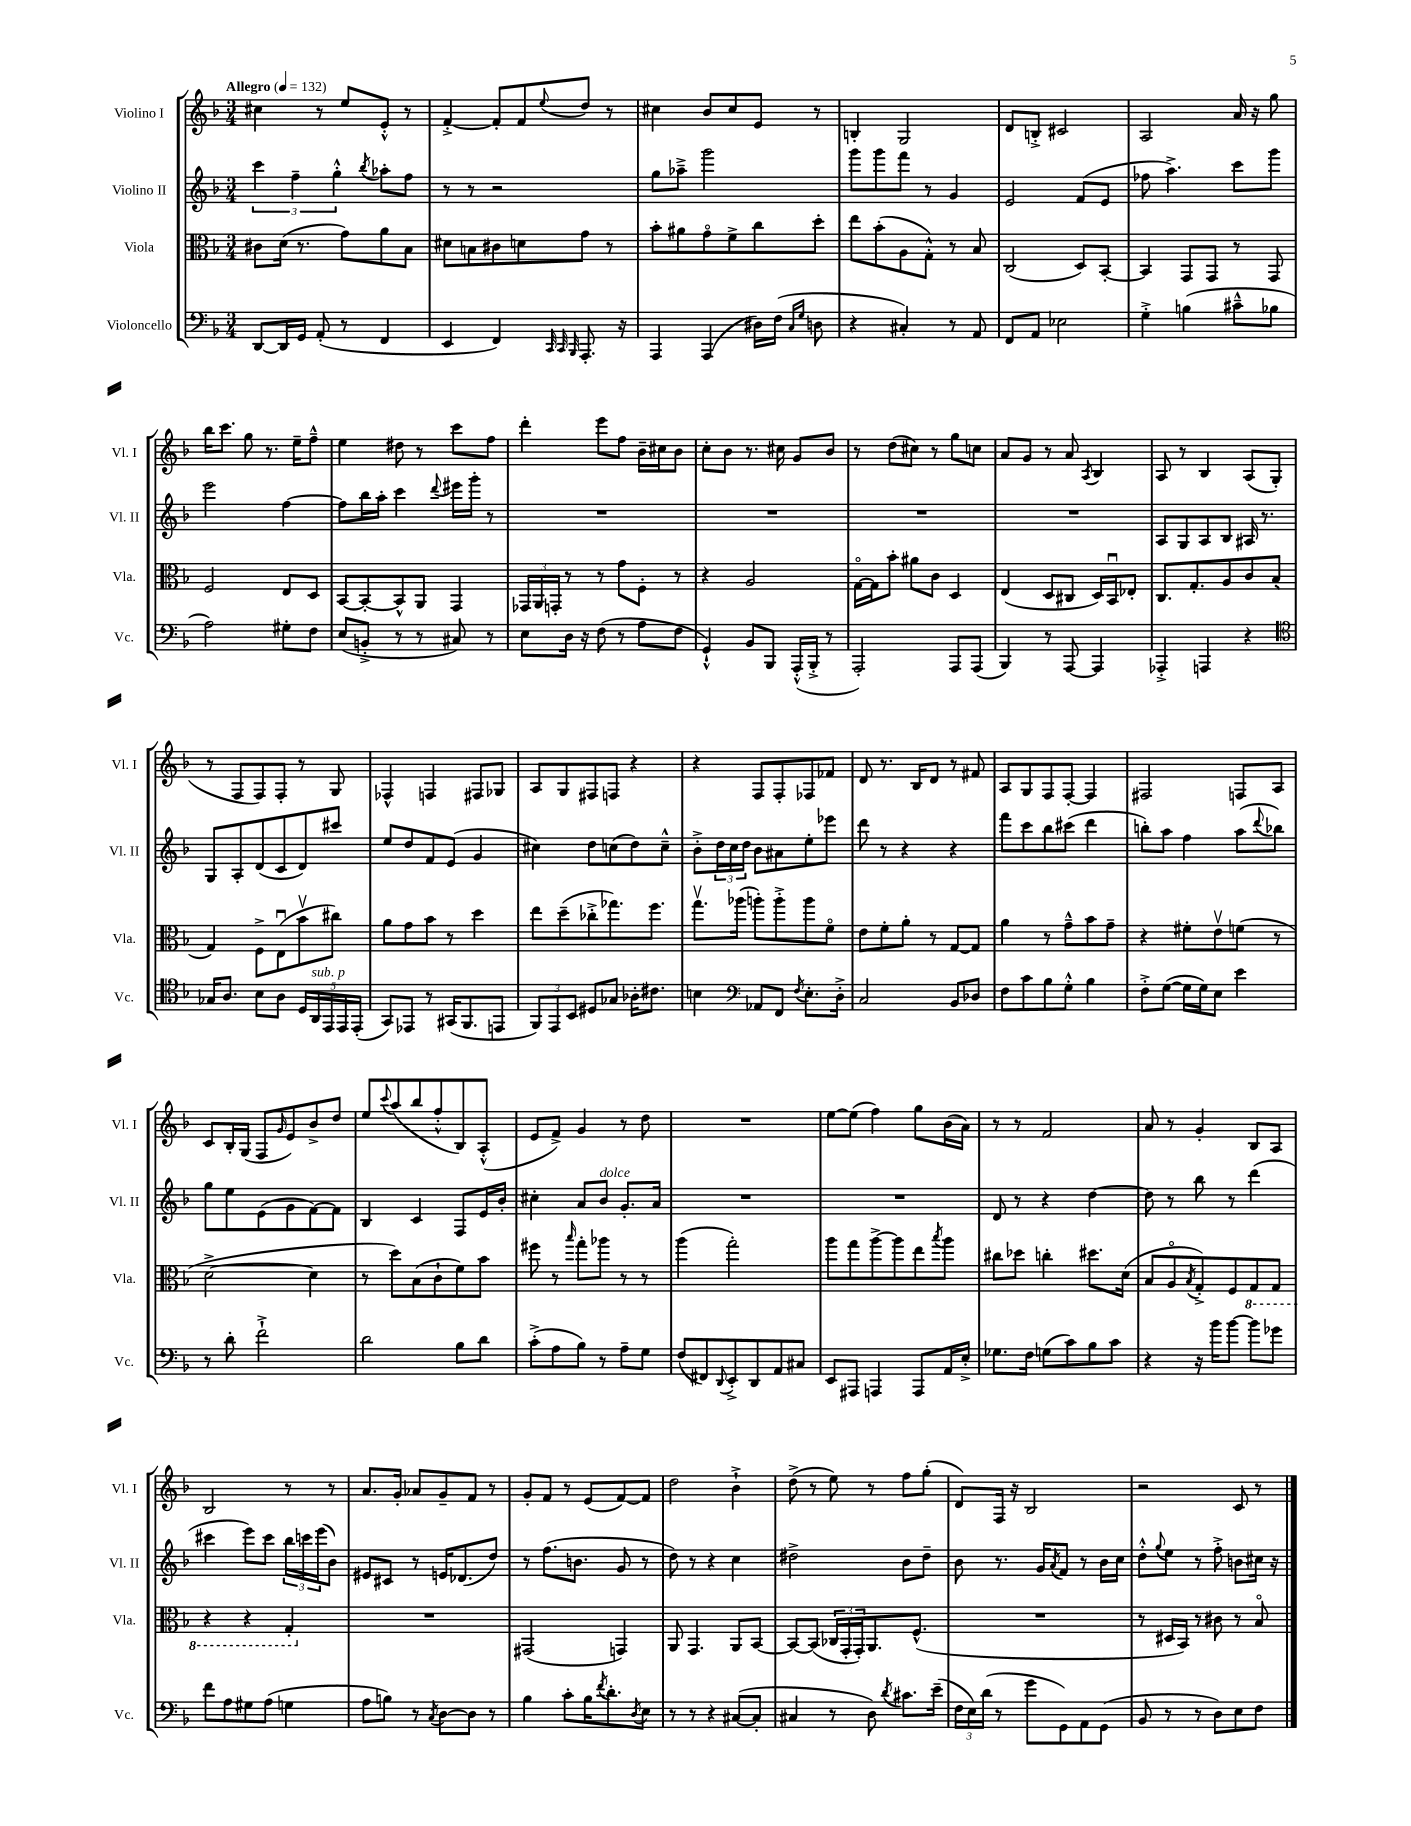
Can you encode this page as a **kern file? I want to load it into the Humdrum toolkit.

**kern	**kern	**kern	**kern
*staff4	*staff3	*staff2	*staff1
*clefF4	*clefC3	*clefG2	*clefG2
*k[b-]	*k[b-]	*k[b-]	*k[b-]
*M3/4	*M3/4	*M3/4	*M3/4
*MM132	*MM132	*MM132	*MM132
[8DD	8c#	6ccc	4cc#
16DD]	(16d	.	.
.	.	6ff~	.
16GG	8.r	.	.
(8AA'	.	.	8r
.	.	6gg'^^	.
8r	8g)	.	8ee
.	.	8qbb-	.
4FF	8a	8aa-'	8e'^^
.	8B-	8ff	8r
=	=	=	=
4EE	8d#	8r	[4f'^
.	8B	8r	.
4FF)	8c#	2r	8f']
.	8d	.	8f
32qqCC	.	.	.
32qqCC	.	.	.
32qqBBB-	.	.	8qqee
8.AAA'	8g	.	8dd
.	8r	.	8r
16r	.	.	.
=	=	=	=
4AAA	8b-'	8gg	4cc#
.	8a#	8aa-~^	.
(4AAA	8go	2ggg	8b-
.	8f^	.	8cc#
16D#)	8cc	.	8e
(16F	.	.	.
16qqC	.	.	.
16qqG	.	.	.
8D	8dd'	.	8r
=	=	=	=
4r	8ee	8ggg	4B'
.	(8b-'	8ggg	.
4C#')	8A	8fff	2G
.	8G'^^)	8r	.
8r	8r	4g	.
8AA	8B-	.	.
=	=	=	=
8FF	(2C	2e	8d
8AA	.	.	8B'^
2E-	.	.	2c#
.	8D)	(8f	.
.	[8BB-'	8e	.
=	=	=	=
4G'^	4BB-]	8ff-	2A
.	.	4.aa^)	.
(4B	8GG	.	.
.	8GG	.	.
8c#~^^	8r	8ccc	16a
.	.	.	16r
8B-	8GG	8ggg	8gg
=	=	=	=
2A)	2F	2eee	16bb-
.	.	.	8.ccc
.	.	.	8gg
.	.	.	8.r
8G#'	8E	[4ff	.
.	.	.	16ee~
8F	8D	.	8ff~^^
=	=	=	=
(8E	[8BB-	8ff]	4ee
8BB'^	8BB-'_	16bb-	.
.	.	16aa'	.
8r	8BB-^^]	4ccc	8dd#
8r	8AA	.	8r
.	.	8qqddd	.
8C#)	4GG	16eee#	8ccc
.	.	16ggg'	.
8r	.	8r	8ff
=	=	=	=
8E	24GG-	2.r	4ddd'
.	24AA	.	.
.	24GG'	.	.
16D	8r	.	.
16r	.	.	.
(8F	8r	.	8eee
8r	8g	.	8ff
8A	8F'	.	16b-~
.	.	.	16cc#
8F	8r	.	8b-
=	=	=	=
4GG`^^)	4r	2.r	8cc'
.	.	.	8b-
8BB-	2A	.	8.r
8BBB-	.	.	.
.	.	.	16cc#
(16AAA'^^	.	.	8g
16BBB-'^	.	.	.
8r	.	.	8b-
=	=	=	=
2AAA')	[16Go	2.r	8r
.	16G]	.	.
.	8b-'	.	(8dd
.	8a#	.	8cc#)
.	8c	.	8r
8AAA	4D	.	8gg
(8AAA	.	.	8cc
=	=	=	=
4BBB-)	(4E	2.r	8a
.	.	.	8g
8r	8D	.	8r
[8AAA	8C#	.	8a
.	.	.	8qA
4AAA]	16D)	.	4B-
.	16BB-u	.	.
.	8E-'	.	.
=	=	=	=
4AAA-'^	8.C	8A	8A
.	.	8G	8r
.	8.G'	.	.
4AAA	.	8A	4B-
.	8A	8B-	.
4r	8c	16A#	(8A
.	.	8.r	.
.	(8B-'	.	8G'
=	=	=	=
*clefC4	*	*	*
16G-	4G)	8G	8r
8.A	.	.	.
.	.	8A'	8F
8B-	8F^	(8d	8F)
8A	(8Eu	8c	8F'
20D	8b-v	8d)	8r
20AA	.	.	.
20EE	.	.	.
.	8cc#)	8ccc#	8G
20EE	.	.	.
(20EE'	.	.	.
=	=	=	=
8GG)	8a	8ee	4F-^^
8EE-	8g	8dd	.
8r	8b-	8f	4F
(16GG#	8r	(8e	.
8.FF	.	.	.
.	4dd	4g	8F#
8EE	.	.	8G-
=	=	=	=
12FF)	8ee	4cc#)	8A
12EE	.	.	.
.	(8dd~	.	8G
12BB-	.	.	.
8D#	8cc-'^	8dd	8F#
8G-	8.gg-)	(8cc	8F
16A-'	.	8dd)	4r
8.c#	8.ff	.	.
.	.	8cc~^^	.
=	=	=	=
4B	8.ggv	8b-'^	4r
.	.	24dd	.
.	.	24cc	.
.	(16aa-	.	.
.	.	24dd	.
*clefF4	*	*	*
8AA-	8aa')	8b-	8F
8FF	8aa'^	8a#	8F'
8qF	.	.	.
8.E'	8aa	8ee'	8F-
.	8fo	8eee-	8f-
16D'^	.	.	.
=	=	=	=
2C	8e	8ddd	8d
.	8f'	8r	8.r
.	8a'	4r	.
.	.	.	16B-
.	8r	.	8d
8BB-	[8G	4r	8r
8D-	8G]	.	8f#
=	=	=	=
8F	4a	8fff	8A
8c	.	8ccc	8G
8B-	8r	8bb-	8F
8G'^^	8g~^^	(8ccc#	[8F'
4B-	8b-	4ddd	4F]
.	8g~	.	.
=	=	=	=
8F'^	4r	8bb')	2F#
([8G	.	8aa	.
16G]	8f#'	4ff	.
16G)	.	.	.
8E	8ev	.	.
4e	(8f	(8aa	8F
.	.	8qqddd	.
.	8r	8bb-)	8A
=	=	=	=
8r	[2d^	8gg	8c
8d'	.	8ee	16B-'
.	.	.	(16G
2f`^	.	(8e	8F
.	.	.	16qqg
.	.	8g	8e)
.	4d]	[8f)	8b-^
.	.	8f]	8dd
=	=	=	=
2d	8r	4B-	8ee
.	.	.	8qqccc
.	8dd)	.	(8aa
.	(8B-	4c	8bb-
.	8c`	.	8ff'^^
8B-	8f)	8F	8B-)
8d	8b-	16e	(8A'^^
.	.	16b-'	.
=	=	=	=
(8c'^	8ff#	4cc#'	8e
8A	8r	.	8f^)
.	16qqbb-	.	.
8B-)	8gg'	8a	4g
8r	8aa-	8b-	.
8A~	8r	8.g'	8r
8G	8r	.	8dd
.	.	16a	.
=	=	=	=
(8F	(4aa	2.r	2.r
8FF#)	.	.	.
8qqDD	.	.	.
8EE'^	2gg')	.	.
8DD	.	.	.
8AA	.	.	.
8C#	.	.	.
=	=	=	=
8EE	8aa	2.r	[8ee
8AAA#	8gg	.	(8ee]
4AAA	[8aa^	.	4ff)
.	8aa]	.	.
8AAA	8ee	.	8gg
.	8qbb-	.	.
16AA	8aa	.	(16b-
16E'^	.	.	16a)
=	=	=	=
8.G-	8cc#	8d	8r
.	8dd-	8r	8r
16F	.	.	.
(8G	4cc'	4r	2f
8c)	.	.	.
8B-	8.dd#	[4dd	.
8c	.	.	.
.	(16d	.	.
=	=	=	=
4r	8B-	8dd]	8a
.	8Ao	8r	8r
.	8qB-	.	.
16r	8G'^)	8bb-	4g'
16b-	.	.	.
[8b-	8F	8r	.
8b-]	8GG	(4ddd	8B-
8g-	8GG	.	8A
=	=	=	=
8f	4r	4ccc#	2B-
8A	.	.	.
8G#	4r	8eee)	.
(8A	.	8ccc#	.
4G	4GG'	24bb-	8r
.	.	24ccc	.
.	.	(24eee	.
.	.	8b-)	8r
=	=	=	=
8A	2.r	8e#	8.a
8B)	.	8c#	.
.	.	.	16g'
8r	.	8r	8a-
8qC	.	.	.
[8D	.	16e	8g~
.	.	(8.d-	.
8D]	.	.	8f
8r	.	8dd)	8r
=	=	=	=
4B-	(2GG#	8r	8g'
.	.	(8.ff	8f
8c'	.	.	8r
.	.	8.b	.
16B-	.	.	(8e
8qf	.	.	.
8.d'	.	.	.
.	4GG)	8g	[8f)
8qD	.	.	.
8E	.	8r	8f]
=	=	=	=
8r	8AA	8dd)	2dd
8r	4.GG	8r	.
4r	.	4r	.
([8C#	8AA	4cc	4b-`^
8C#']	[8BB-	.	.
=	=	=	=
4C#	8BB-_	2dd#^	(8dd^
.	(8BB-]	.	8r
8r	24C-	.	8ee)
.	24GG'	.	.
.	24GG')	.	.
8D)	8.AA	.	8r
8qd	.	.	.
8.c#	.	8b-	8ff
.	(8.F^^	.	.
.	.	8dd#~	(8gg'
(16e~	.	.	.
=	=	=	=
24F	2.r	8b-	8d)
24E)	.	.	.
(24d	.	.	.
8r	.	8.r	16F
.	.	.	16r
8g	.	.	2B-
.	.	16g	.
.	.	8qa	.
8GG)	.	8f	.
8AA	.	8r	.
(8GG	.	16b-	.
.	.	16cc	.
=	=	=	=
8BB-	8r	8dd'^^	2r
.	.	8qqgg	.
8r	16D#	8ee	.
.	16BB-)	.	.
8r	8r	8r	.
8D)	8c#	8ff'^	.
8E	8r	8b	8c
8F	8B-o	16cc#	8r
.	.	16r	.
==	==	==	==
*-	*-	*-	*-
